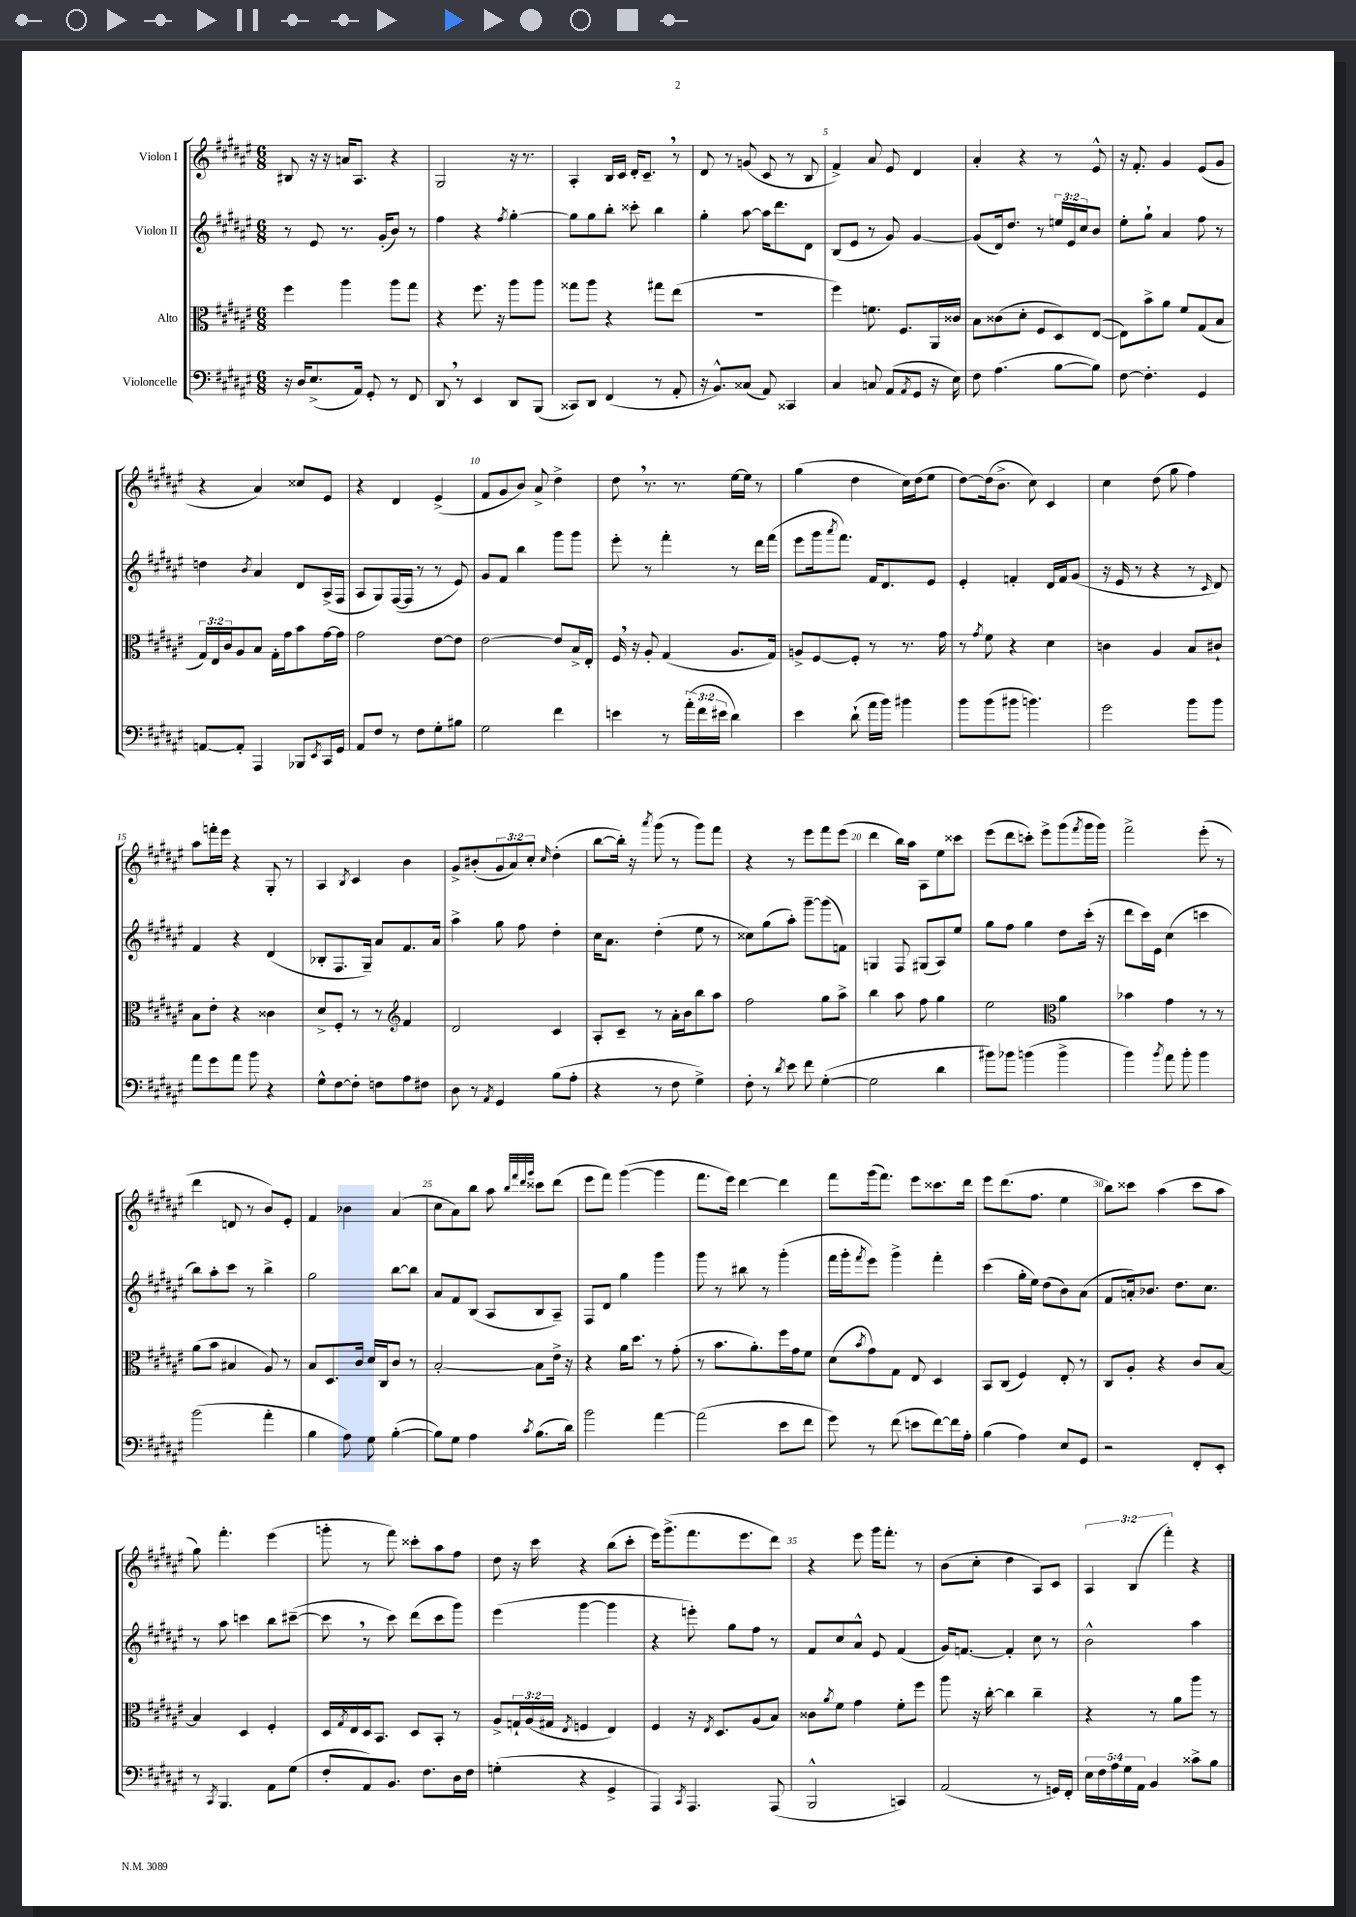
<<
\new StaffGroup <<
\new Staff = "s0" \with { instrumentName = "Violon I" } {
    \clef treble \key fis \major \numericTimeSignature \time 6/8 \override Staff.TupletNumber.text = #tuplet-number::calc-fraction-text
    bis8 r16 r16 a'16 ais8. r4 |
    gis2 r16 r8. |
    ais4-. b16 cis'16 dis'16-. cis'8.-- \breathe r8 |
    dis'8 r8 g'8( cis'8 r8 b8 |
    fis'4->) ais'8 eis'8 dis'4 |
    ais'4-. r4 r8 eis'8-^ |
    r16 fis'8.-. gis'4 eis'8( gis'8 |
    r4 ais'4) cisis''8 eis'8 |
    r4 dis'4 eis'4->( |
    fis'8 gis'8 b'8) ais'8-> dis''4-> |
    dis''8 \breathe r8. r8. eis''16~ eis''16 r8 |
    gis''4( dis''4 cis''16) dis''16( eis''8 |
    dis''8~) dis''16( b'8.-> cis''8) cis'4 |
    cis''4 dis''8( gis''8 fis''4) |
    ais''8 f'''16-. eis'''16 r4 gis8-. r8 |
    ais4 \acciaccatura { b8 } cis'4 b'4 |
    gis'8-> bis'8-.( \tuplet 3/2 { gis'8 ais'8) cis''8-. } \grace { cis''16 } dis''4-.( |
    b''8~ b''16-.) r16 \acciaccatura { ais'''8 } gis'''8( r8 gis'''8) fis'''8 |
    r4 r8 eis'''8 fis'''8 eis'''8( |
    dis'''4 b''16) ais''16 ais8 eis''8 cisis'''8 |
    eis'''8( dis'''8 c'''8-.) eis'''8-> gis'''8( \acciaccatura { fis'''8 } gis'''16 gis'''16) |
    fis'''2-> eis'''8-.( r8 |
    dis'''4 d'8 r8 b'8) eis'8-. |
    fis'4 bes'4 ais'4( |
    cis''8 ais'8) b''8 ais''8 \grace { b''32 fis'''32 dis'''32 gis'''32 } cisis'''8 dis'''8( |
    eis'''8 fis'''8) gis'''4~( gis'''4 |
    fis'''8. eis'''16) dis'''4~ dis'''4 |
    fis'''8 gis'''16( fis'''8.) eis'''8 cisis'''8. dis'''16 |
    eis'''8 dis'''8.( fis''8. eis''4 |
    b''8) cisis'''8 ais''4( cisis'''8 ais''8 |
    gis''8) fis'''4.-. eis'''4( |
    g'''8-. r8 fis'''8) cisis'''8-. ais''8 fis''8 |
    dis''8 r16 cis'''16 r4 b''8( cis'''8-. |
    eis'''16) gis'''8.->( fis'''8. eis'''8. dis'''8) |
    r4 eis'''8 gis'''16 fis'''8.-. r8 |
    b'8( cis''8-. dis''4 ais8) cis'8 |
    \tuplet 3/2 { ais4 b4( fis'''4-.) } r4 \bar "|." |
}
\new Staff = "s1" \with { instrumentName = "Violon II" } {
    \clef treble \key fis \major \numericTimeSignature \time 6/8 \override Staff.TupletNumber.text = #tuplet-number::calc-fraction-text
    r8 eis'8 r8. gis'16-.( b'8) r8 |
    fis''4 r4 \acciaccatura { fis''8 } gis''4~-. |
    gis''8 gis''8 b''8-. cisis'''8-. b''4 |
    gis''4-. ais''8~ ais''16 dis'''8. dis'8 |
    b8( eis'8 r8 gis'8) gis'4~ |
    gis'8( dis'16) dis''8. r8 \tuplet 3/2 { e''16 eis'16 cis''16 } b'8 |
    eis''8-. gis''8-! ais'4 fis''8 r8 |
    d''4 \acciaccatura { b'8 } ais'4 dis'8 ais16->( fis16 |
    ais8 gis8) fis16~( fis16 r8 r8 eis'8) |
    gis'8 fis'8 b''4 gis'''8 gis'''8 |
    eis'''8-. r8 fis'''4-. r8 dis'''16 fis'''16( |
    eis'''8 gis'''16 \acciaccatura { ais'''8 } fis'''8.) fis'16 dis'8. eis'8 |
    eis'4-. f'4-. dis'16 f'16 gis'8( |
    r16 eis'16 r8 r4 r8 \grace { cis'16 } dis'8) |
    fis'4 r4 dis'4( |
    bes8-. fis8. gis16--) ais'8 fis'8. ais'16 |
    ais''4-> gis''8 fis''8 dis''4-. |
    cis''16 ais'8. dis''4-.( eis''8 r8 |
    cisis''8) gis''8( ais''8-.) gis'''8~-- gis'''8( f'8) |
    g4 fis8 gis8( ais8) eis''8 |
    gis''8 fis''8 gis''4 dis''8 cis'''16-.( r16 |
    dis'''8 cis'''16) eis'16 cis''4( c'''4 |
    b''8) ais''8-. cis'''8 r8 b''4-> |
    gis''2 b''8~ b''8 |
    ais'8 fis'8 b8( ais8 b8 ais8--) |
    fis8 dis'8 gis''4 gis'''4 |
    gis'''8 r8 bis''8 r8 gis'''4-.( |
    fis'''16 gis'''16-. \acciaccatura { fis'''8 } eis'''8) gis'''4-> fis'''4-. |
    cis'''4( gis''16-. eis''16) dis''8( b'8) ais'8( |
    fis'8 a'16-.) bes'8. dis''8. cis''8. |
    r8 ais''8 c'''4 b''8 cis'''8~--( |
    cis'''8 \breathe r8 cis'''8) dis'''8( cis'''8 gis'''8) |
    eis'''4( gis'''4~ gis'''4 |
    r4 e'''8-.) gis''8 fis''8 r8 |
    fis'8 cis''8 ais'8-^ eis'8 fis'4( |
    gis'16) f'8.~ f'4-. cis''8 r8 |
    b'2-^ ais''4 \bar "|." |
}
\new Staff = "s2" \with { instrumentName = "Alto" } {
    \clef alto \key fis \major \numericTimeSignature \time 6/8 \override Staff.TupletNumber.text = #tuplet-number::calc-fraction-text
    fis''4 ais''4 ais''8 gis''8 |
    r4 fis''8. r16 ais''8 ais''8 |
    gisis''8 ais''8 r4 gis''8 eis''8( |
    R2. |
    fis''4) f'8. fis8. ais,16 cisis'16 |
    b8 cisis'8( dis'8-. fis8 dis8) eis8~( |
    eis8) b'8-> ais'8 fis'8 gis8( b8 |
    \tuplet 3/2 { gis16) eis16 cis'16 } ais8 b8 gis16-. gis'16 b'8 gis'16~ gis'16 |
    gis'2 eis'8~ eis'8 |
    eis'2~ eis'8 b16-> eis16-. |
    fis16 \breathe r16 ais8-. gis4( ais8. gis16) |
    a8-> fis8~ fis8-. r8 r8. gis'16 |
    r8 \acciaccatura { gis'8 } fis'8 r4 dis'4 |
    c'4 ais4 b8 cis'8-! |
    b8 eis'8-. r4 cisis'4 |
    dis'8-> fis8-. r8 r8 \clef treble fis'4 |
    dis'2 cis'4 |
    ais8-. cis'8-- r8 ais'16-. b'16 b''8 ais''8 |
    fis''2 gis''8 ais''8-> |
    b''4 ais''8 fis''8 gis''4 |
    eis''2 \clef alto ais'4 |
    bes'4 gis'4 r8 r8 |
    ais'8( b'8 bis4 ais8) r8 |
    b8 dis8. cis'16 dis'16 cis16 cis'8 r8 |
    b2~-. b8 eis'16-> r16 |
    r4 ais'16 dis''8. r8 gis'8-.( |
    r8 b'8. ais'8.-.) fis''16 gis'16 fis'8 |
    dis'8( \acciaccatura { b'8 } gis'8) gis8 eis8 dis4 |
    b,8 cis8( fis4) eis8-. r8 |
    cis8 ais8-. r4 cis'8 b8~ |
    b4 dis4 fis4-. |
    dis16 \acciaccatura { gis8 } eis16 dis16 b,8. dis8 b,8-. r8 |
    ais8-> \tuplet 3/2 { g16-! ais16( gis16 } \acciaccatura { eis8 } f4 eis4) |
    fis4 r16 \acciaccatura { eis8 } dis8. ais8( b8) |
    cisis'8 \acciaccatura { ais'8 } fis'8 gis'4 fis'8-. fis''8 |
    ais''8 r16 cis''16~-. cis''4 cis''4-- |
    r4 r8 ais'8 ais''8 r8 \bar "|." |
}
\new Staff = "s3" \with { instrumentName = "Violoncelle" } {
    \clef bass \key fis \major \numericTimeSignature \time 6/8 \override Staff.TupletNumber.text = #tuplet-number::calc-fraction-text
    r16 dis16 eis8.->( ais,16) gis,8-. r8 fis,8 |
    dis,8 \breathe r8 eis,4 dis,8 b,,8( |
    cisis,8) dis,8 fis,4( r8 ais,8-. |
    r16 b,8.-^) cisis8( ais,8) cisis,4 |
    cis4 c8 ais,8( \acciaccatura { ais,8 } gis,8 r16 eis16) |
    fis8 ais4.( b8~ b8) |
    fis8~ fis4.-. gis,4 |
    a,8~ a,8-. ais,,4 bes,,8 \acciaccatura { eis,8 } cis,16 gis,16 |
    ais,8 fis8 r8 fis8 gis8-. bis8 |
    gis2 fis'4 |
    e'4 r8 \tuplet 3/2 { ais'16-.( fis'16 eis'16 } dis'4) |
    eis'4 dis'8-!( ais'16 b'16) bis'4 |
    b'8 b'8( bis'8 b'4.) |
    gis'2 b'8 b'8 |
    ais'8 gis'8 ais'8 b'8 r4 |
    gis8-^ fis8~ fis8-. f8 ais8 fis8 |
    dis8 r8 \acciaccatura { ais,8 } gis,4 b8( ais8-. |
    r4 r8 fis8 gis4->) |
    fis8-. r8 \acciaccatura { dis'8 } eis'8 fis'8 gis4~-.( |
    gis2 dis'4 |
    bis'8) bes'8 b'4( b'4-> |
    b'4) \acciaccatura { b'8 } ais'8 b'8-. b'4 |
    b'2( ais'4-. |
    b4 ais8) gis8 b4~-.( |
    b8) gis8 ais4 \acciaccatura { cis'8 } b8.( dis'16) |
    b'2 ais'4~ |
    ais'2( eis'8 fis'8 |
    gis'8) r8 fis'8( e'8 fis'8~) fis'16 ais16-. |
    b4( ais4) eis8 gis,8 |
    r2 fis,8-. eis,8-. |
    r8 \acciaccatura { cis,8 } b,,4. ais,8 gis8( |
    fis8-. ais,8) b,8. fis8. dis16 fis16 |
    g4-.( r4 gis,4-> |
    ais,,4) \acciaccatura { cis,8 } ais,,4. ais,,8( |
    b,,2-^ c,4) |
    ais,2( r8 g,16) fis,16-. |
    \tuplet 5/4 { eis16 fis16 ais16 gis16 ais,16 } b,4 cisis'8-> b8 \bar "|." |
}
>>
>>
\layout { \context { \Score \override BarNumber.break-visibility = ##(#f #t #t) barNumberVisibility = #(every-nth-bar-number-visible 5) } }
